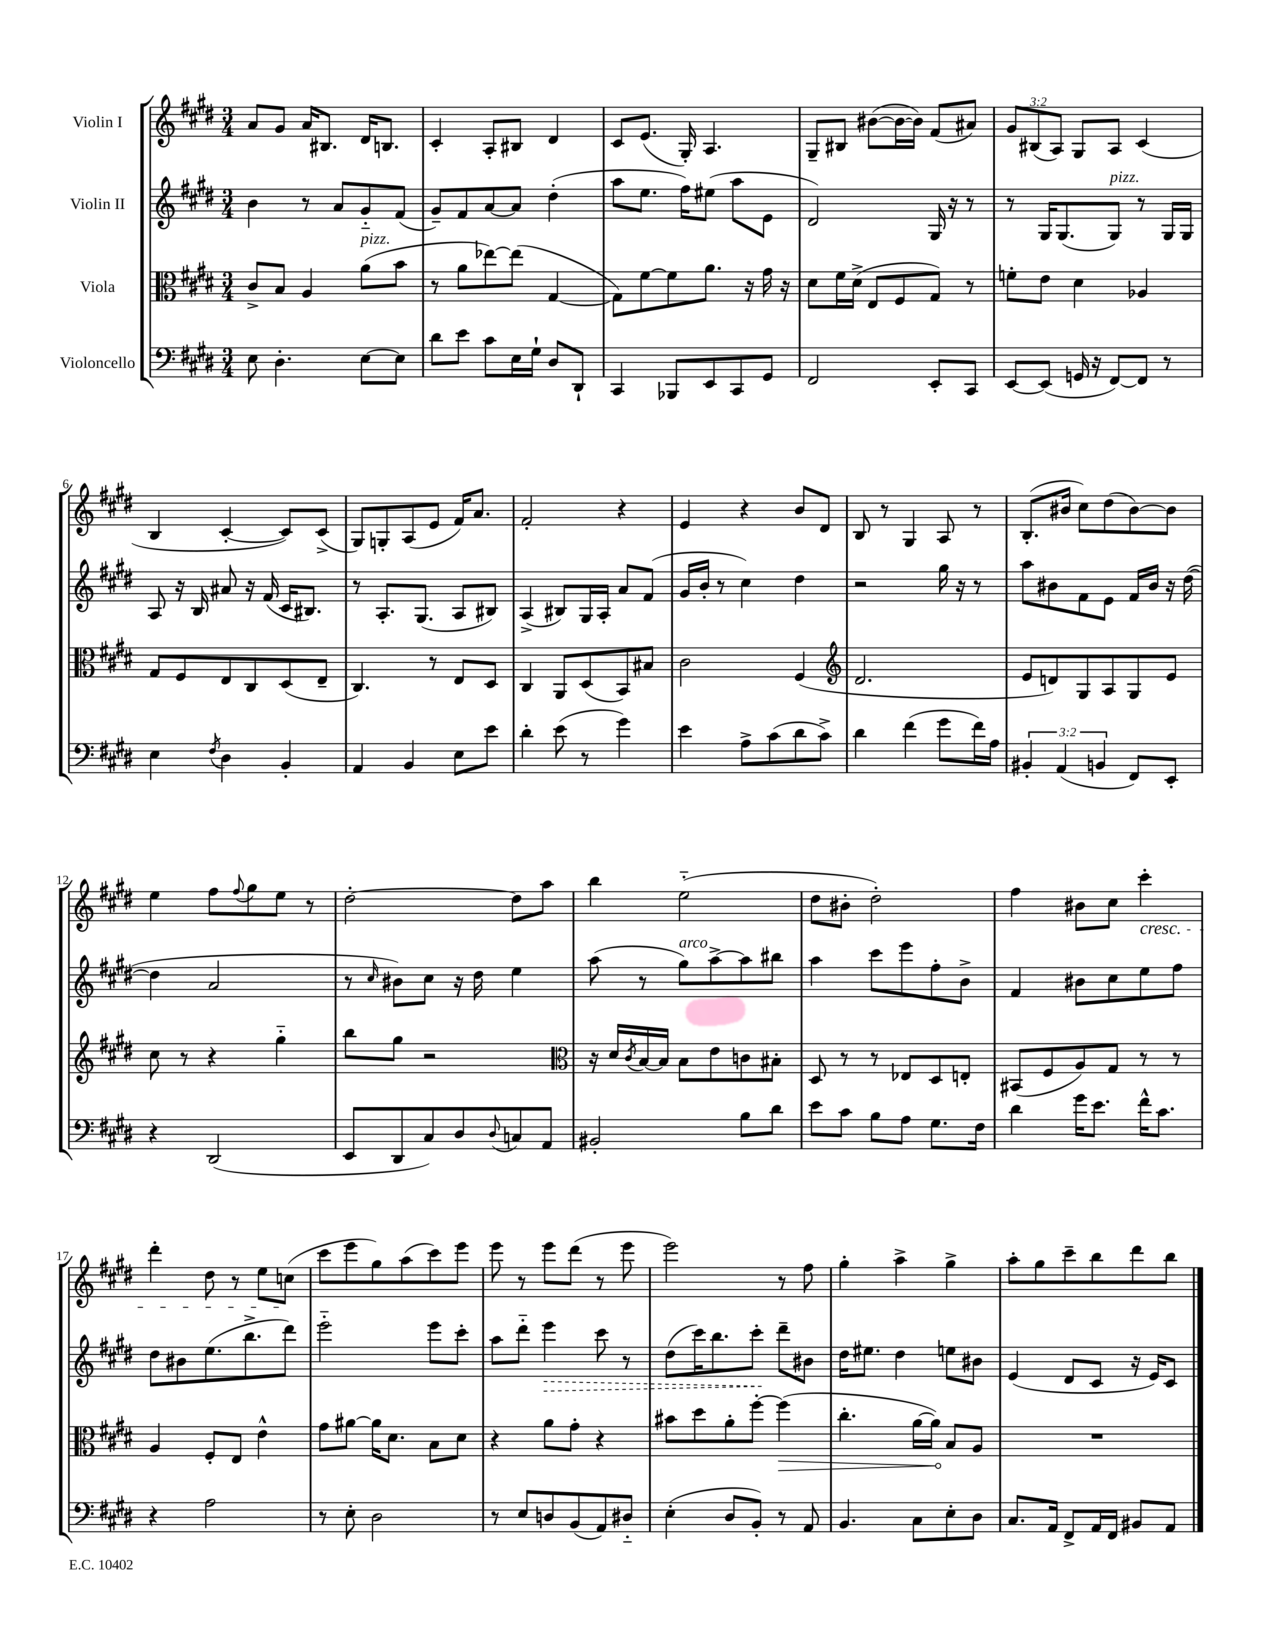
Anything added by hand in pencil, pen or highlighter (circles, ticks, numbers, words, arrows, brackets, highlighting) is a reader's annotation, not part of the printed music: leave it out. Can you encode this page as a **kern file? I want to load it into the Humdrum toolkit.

**kern	**kern	**kern	**kern
*staff4	*staff3	*staff2	*staff1
*clefF4	*clefC3	*clefG2	*clefG2
*k[f#c#g#d#]	*k[f#c#g#d#]	*k[f#c#g#d#]	*k[f#c#g#d#]
*M3/4	*M3/4	*M3/4	*M3/4
8E\	8c#^/L	4b\	8a/L
4.D#'\	8B/J	.	8g#/J
.	4A/	8r	16a/LK
.	.	.	8.B#/J
.	.	8a/L	.
[8E\L	(8a\L	8g#'~/	16d#/LK
.	.	.	8.B/J
8E\]J	8b\J	(8f#/J	.
=	=	=	=
8d#\L	8r	8g#~/L)	4c#'/
8e\J	8a\L	8f#/	.
8c#\L	[8ee-\)	[8a/	8A'/L
16E\L	(8ee-\]J	8a/]J	8B#/J
16G#`\JJ	.	.	.
8D#/L	[4G#/	(4dd#'\	4d#/
8DD#`/J	.	.	.
=	=	=	=
4CC#/	8G#\]L)	8aa\L	8c#/L
.	[8f#\	8.ee\J	(8.e/J
8BBB-/L	8f#\]	.	.
.	.	16ff#\LK)	16G#'/)
8EE/	8.a\J	(8ee#\J	4.A/
8CC#/	.	8aa\L	.
.	16r	.	.
8GG#/J	16g#\	8e\J	.
.	16r	.	.
=	=	=	=
2FF#/	8d#\L	2d#/)	8G#~/L
.	16f#\L	.	8B#/J
.	(16d#^\JJ	.	.
.	8E/L	.	([8b#\L
.	8F#/	.	16b#\_L
.	.	.	16b#\]JJ)
8EE'/L	8G#/J)	16G#/	(8f#/L
.	.	16r	.
8CC#/J	8r	8r	8a#/J)
=	=	=	=
[8EE/L	8f'\L	8r	12g#/L
.	.	.	(12B#/
(8EE/]J	8e\J	16G#/LK	.
.	.	.	12A/J)
.	.	(8.G#/	.
16GG/	4d#\	.	8G#/L
16r	.	.	.
[8FF#/L)	.	8G#/J)	8A/J
8FF#/]J	4A-/	8r	(4c#/
8r	.	16G#/LL	.
.	.	16G#/JJ	.
=	=	=	=
4E\	8G#/L	8A/	4B/
.	8F#/	16r	.
.	.	16B/	.
8qF#/	.	.	.
4D#\	8E/	8a#/	[4c#'/
.	8C#/	16r	.
.	.	(16f#/	.
4BB'/	(8D#/	16c#/LK	8c#/]L)
.	.	8.B#/J)	.
.	8E~/J	.	(8c#^/J
=	=	=	=
4AA/	4.C#/)	8r	8G#/L)
.	.	8.A'/L	8G'/
4BB/	.	.	(8A/
.	.	(8.G#/J	.
.	8r	.	8e/J
8E\L	8E/L	8A/L	16f#/LK)
.	.	.	8.a/J
8e\J	8D#/J	8B#/J)	.
=	=	=	=
4d#'\	4C#/	(4A^/	2f#'/
(8e\	8AA/L	8B#/L)	.
8r	(8D#/	16G#/L	.
.	.	16A'/JJ	.
4g#\)	8BB/)	8a/L	4r
.	8B#/J	(8f#/J	.
=	=	=	=
4e\	2c#\	16g#/LL	4e/
.	.	16b'/JJ	.
.	.	8r	.
8A^\L	.	4cc#\)	4r
(8c#\	.	.	.
8d#\	(4F#/	4dd#\	8b/L
8c#^\J)	.	.	8d#/J
=	=	=	=
*	*clefG2	*	*
4d#\	2.d#/	2r	8B/
.	.	.	8r
(4f#\	.	.	4G#/
8g#\L	.	16gg#\	8A/
.	.	16r	.
16f#\L)	.	8r	8r
16A\JJ	.	.	.
=	=	=	=
6BB#'/	8e/L	8aa\L	(8.B'/L
.	8d/)	8b#\	.
(6AA/	.	.	.
.	.	.	16b#/Jk
.	8G#/	8f#\	8cc#\L)
6BB/	.	.	.
.	8A/	8e\J	(8dd#\
8FF#/L)	8G#/	16f#/LL	[8b#\)
.	.	16b#/JJ	.
8EE'/J	8e/J	16r	8b#\]J
.	.	([16dd#\	.
=	=	=	=
4r	8cc#\	4dd#\]	4ee\
.	8r	.	.
(2DD#/	4r	2a/	8ff#\L
.	.	.	8qqff#/
.	.	.	8gg#\
.	4gg#'~\	.	8ee\J
.	.	.	8r
=	=	=	=
8EE/L	8bb\L	8r	[2dd#'\
.	.	16qqcc#/	.
8DD#/	8gg#\J	8b#\L)	.
8C#/)	2r	8cc#\J	.
8D#/	.	16r	.
.	.	16dd#\	.
8qqD#/	.	.	.
8C/	.	4ee\	8dd#\]L
8AA/J	.	.	8aa\J
=	=	=	=
*	*clefC3	*	*
2BB#'/	16r	(8aa\	4bb\
.	16d#/LL	.	.
.	8qc#/	.	.
.	[16B/	8r	.
.	16B/]JJ	.	.
.	8B\L	8gg#\L)	(2ee'~\
.	8e\	[8aa^\	.
8B\L	8c\	8aa\]	.
8d#\J	8B#'\J	8bb#\J	.
=	=	=	=
8e\L	8D#/	4aa\	8dd#\L
8c#\J	8r	.	8b#'\J
8B\L	8r	8ccc#\L	2dd#'\)
8A\J	8E-/L	8eee\	.
8.G#\L	8D#/	8ff#'\	.
.	8E'/J	8b^\J	.
16F#\Jk	.	.	.
=	=	=	=
4d#\	(8BB#/L	4f#/	4ff#\
.	8F#/	.	.
16g#\LK	8A/)	8b#\L	8b#\L
8.e\J	.	.	.
.	8G#/J	8cc#\	8cc#\J
16f#^^\LK	8r	8ee\	4ccc#'\
8.c#\J	.	.	.
.	8r	8ff#\J	.
=	=	=	=
4r	4A/	8dd#\L	4ddd#'\
.	.	8b#\	.
2A\	8F#'/L	(8.ee\	8dd#\
.	8E/J	.	8r
.	.	8.bb^\	.
.	4e^^\	.	8ee\L
.	.	8ddd#\J)	(8cc\J
=	=	=	=
8r	8g#\L	2eee'~\	8ccc#\L
8E'\	[8a#\J	.	8eee\
2D#\	16a#\]LK	.	8gg#\)
.	8.d#\J	.	.
.	.	.	(8aa\
.	8B\L	8eee\L	8ccc#\)
.	8d#\J	8ccc#'\J	8eee\J
=	=	=	=
8r	4r	8aa\L	8eee\
8E/L	.	8ddd#'~\J	8r
8D/	8a\L	4eee\	8eee\L
(8BB/	8g#'\J	.	(8ddd#\J
8AA/)	4r	8ccc#\	8r
8D#'~/J	.	8r	8eee\
=	=	=	=
(4E'\	8b#\L	(8dd#\L	2eee\)
.	8dd#\	16ccc#\K)	.
.	.	8.bb\	.
8D#/L	8a'\	.	.
8BB'/J)	[8ff#'\J	8ccc#'\J	.
8r	(4ff#\]	8ddd#~\L	8r
8AA/	.	8b#\J	8ff#\
=	=	=	=
4.BB/	4.cc#'\	16dd#\LK	4gg#'\
.	.	8.ee#\J	.
.	.	4dd#\	4aa^\
8C#\L	[16a\LL	.	.
.	16a\]JJ)	.	.
8E'\	8B/L	8ee\L	4gg#^\
8D#\J	8A/J	8b#\J	.
=	=	=	=
8.C#/L	2.r	(4e/	8aa'\L
.	.	.	8gg#\
16AA/Jk	.	.	.
8FF#^/L	.	8d#/L	8ccc#~\
16AA/L	.	8c#/J	8bb\
16FF#/JJ	.	.	.
8BB#/L	.	16r	8ddd#\
.	.	16e/LK)	.
8AA/J	.	8c#/J	8bb\J
==	==	==	==
*-	*-	*-	*-
